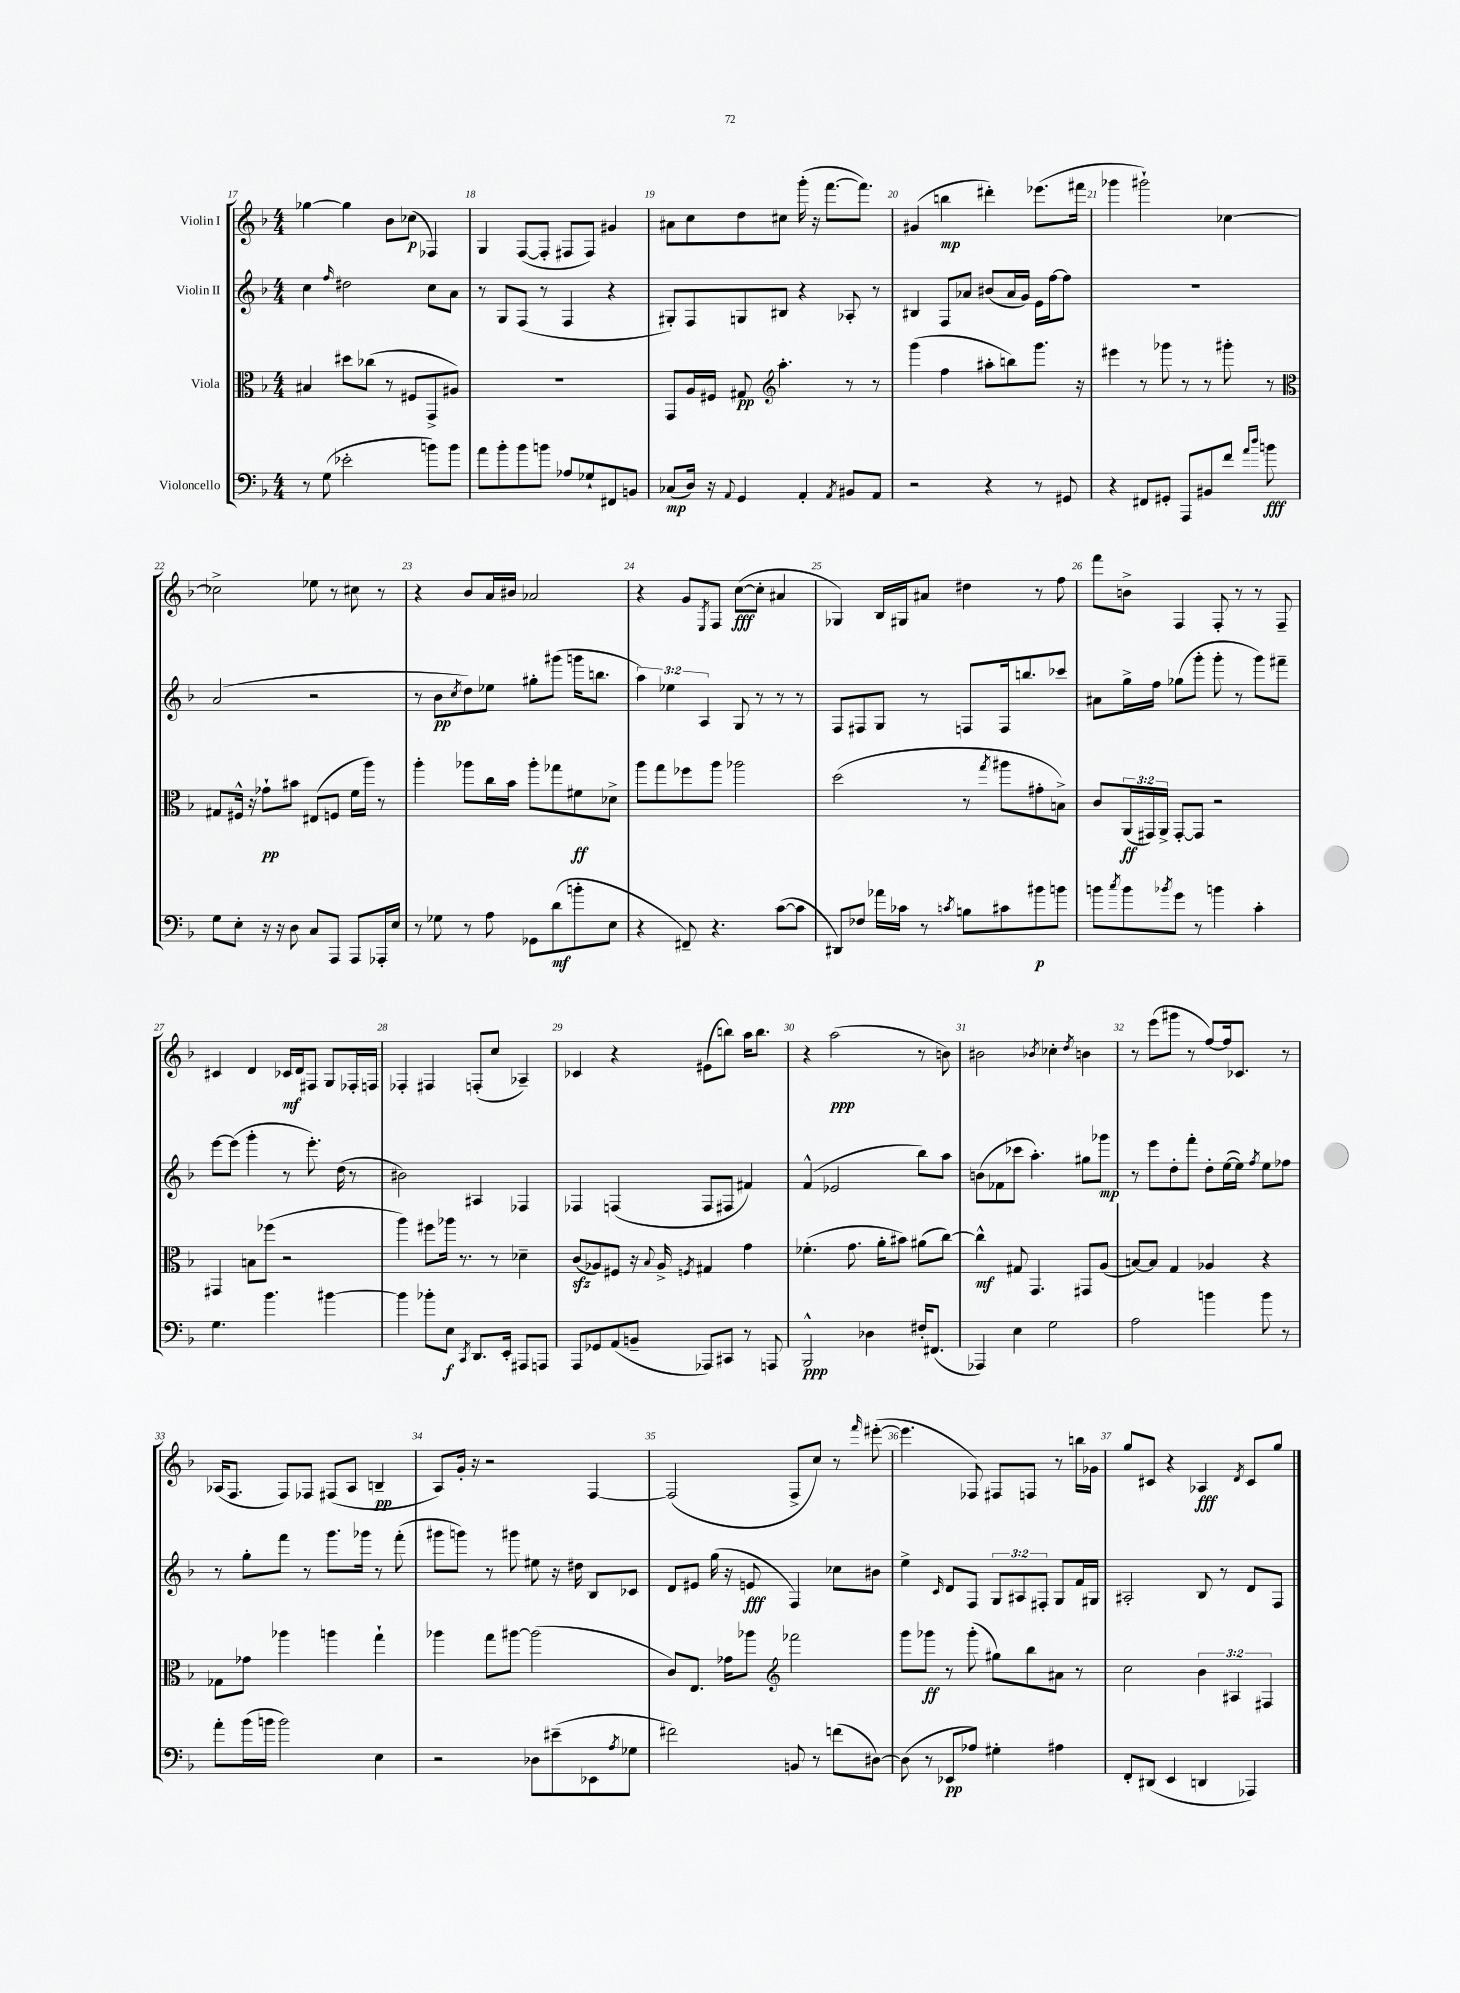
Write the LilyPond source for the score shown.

<<
\new StaffGroup <<
\new Staff = "s0" \with { instrumentName = "Violin I" } {
    \clef treble \key f \major \numericTimeSignature \time 4/4
    ges''4~ ges''4 bes'8 ces''8\p( fes4) |
    g4 f8~( f8-. fis8 fis8) gis'4 |
    ais'8 c''8 d''8 cis''8 g'''16-.( r16 f'''8.~ f'''8.) |
    gis'4( b''4\mp dis'''4-.) ees'''8.( fis'''16 |
    ges'''4 gis'''2-!) ces''4~ |
    ces''2-> ees''8 r8 cis''8 r8 |
    r4 bes'8 a'16 bis'16 aes'2 |
    r4 g'8 \acciaccatura { e8 } f8 c''8~\fff( c''8-. ais'4 |
    ges4) bes16 gis16 ais'8 dis''4 r8 f''8 |
    f'''8 b'8-> f4 f8-. r8 r8 f8-- |
    cis'4 d'4 ces'16\mf d'16 fis8 g8 fes16-. f16 |
    fes4-. fis4 f8-.( c''8 aes4--) |
    ces'4 r4 eis'8( b''8) a''16 b''8. |
    r4 a''2\ppp( r8 b'8) |
    bis'2 \acciaccatura { bes'8 } ces''4-. \acciaccatura { d''8 } b'4 |
    r8 e'''8( gis'''8 r8 f''8~) f''16 ces'8. r8 |
    aes16( f8. f8) fes8 fis8( aes8 b4--\pp |
    a8) g'16-. r16 r2 f4~ |
    f2( f8-> c''8) r8 \grace { f'''16 } eis'''8~-.( |
    eis'''4. fes8) fis8 f8 r8 b''16 ges'16 |
    g''8 cis'8 r4 aes4\fff \acciaccatura { d'8 } cis'8 g''8 \bar "|." |
}
\new Staff = "s1" \with { instrumentName = "Violin II" } {
    \clef treble \key f \major \numericTimeSignature \time 4/4 \override Staff.TupletNumber.text = #tuplet-number::calc-fraction-text
    c''4 \grace { f''16 } dis''2 c''8 a'8 |
    r8 g8 f8( r8 f4 r4 |
    gis8-.) f8 g8 bis8 r4 aes8-. r8 |
    bis4 f8 aes'8 bis'8( aes'16 g'16) e'16 f''16~ f''8 |
    R1 |
    a'2( r2 |
    r8 bes'8\pp \acciaccatura { c''8 } d''8) ees''8 gis''8-. gis'''8( g'''16 b''8. |
    \tuplet 3/2 { a''4) ees''4 a4 } g8 r8 r8 r8 |
    f8 fis8 g8 r8 f8 f16 b''8. ces'''8 |
    ais'8 g''16-> f''16 ges''8( g'''8-. g'''8-. r8 g'''8) fis'''8-- |
    e'''8~ e'''8( g'''4-. r8 e'''8.-.) d''16( r8 |
    bis'2) ais4 fes4 |
    fes4 f4( f8 fis8 fis'4) |
    f'4-^( ees'2 bes''8) a''8 |
    b'8( fes'8 ces'''8 a''4.-.) gis''8 ges'''8\mp |
    r8 e'''8 d''8-. f'''8-. d''8-. e''16~( e''16) \acciaccatura { f''8 } e''8 fes''8 |
    r8 g''8-. f'''8 r8 g'''8. ges'''16 r8 f'''8-.( |
    gis'''8 g'''8) r8 gis'''8 eis''8 r16 dis''16 bes8 ces'8 |
    d'8 eis'8 g''16( r16 e'8\fff f4) ces''8 bis'8 |
    e''4-> \grace { c'16 } d'8 f8 \tuplet 3/2 { g8 ais8 fis8-. } g8 f'16 gis16 |
    ais2-. bes8 r8 d'8 f8 \bar "|." |
}
\new Staff = "s2" \with { instrumentName = "Viola" } {
    \clef alto \key f \major \numericTimeSignature \time 4/4 \override Staff.TupletNumber.text = #tuplet-number::calc-fraction-text
    bis4 dis''8 ces''8( r8 fis8 g,8-> ais8) |
    R1 |
    g,8 a16 fis16 gis8\pp \clef treble a''4.-. r8 r8 |
    g'''4( f''4 ais''8-. b''8) g'''8. r16 |
    eis'''4 r8 ges'''8 r8 r8 gis'''8-. r8 |
    \clef alto gis8 fis16-^ r16 ges'8-!\pp bis'8 eis8( f8 f'16 a''16) r8 |
    a''4-. aes''8 c''16 bes'16 aes''8-. ges''8 fis'8\ff des'8-> |
    a''8 g''8 fes''8 a''8 aes''2 |
    d''2( r8 \acciaccatura { g''8 } ais''8 gis'8-. b8->) |
    c'8 \tuplet 3/2 { a,16\ff( gis,16) a,16-> } gis,8~-. gis,8 r2 |
    gis,4 b8 fes''8( r2 |
    a''4) fis''8 aes''16 r8. r8 des'4-- |
    c'8\sfz( aes8) fis8 r16 \appoggiatura { bes8 } aes16-> \acciaccatura { f8 } gis4 g'4 |
    fes'4.-.( g'8. a'16-. bis'8) ais'8( c''8~) |
    c''4-^\mf gis8 g,4. gis,8 a8( |
    b8~) b8 g4 aes4 r4 |
    ges8 ges'8 aes''4 a''4 g''4-! |
    aes''4 g''8 ais''8~ ais''2( |
    c'8) e8. ges'16 aes''8 \clef treble fes'''2 |
    g'''8 ges'''8\ff r8 ges'''8-.( gis''8) bes''8 ais'8 r8 |
    c''2 \tuplet 3/2 { bes'4 ais4 fis4 } \bar "|." |
}
\new Staff = "s3" \with { instrumentName = "Violoncello" } {
    \clef bass \key f \major \numericTimeSignature \time 4/4
    r8 g8( ees'2-. b'8) b'8 |
    a'8 bes'8-. bes'8 b'8 aes8 ges8-! fis,8 b,8 |
    ces8\mp( d16) r16 \appoggiatura { a,8 } g,4 a,4-. \acciaccatura { a,8 } bis,8 a,8 |
    r2 r4 r8 gis,8 |
    r4 fis,8 gis,8-. a,,8 bis,8 f'8 \grace { a'16 d''16 } b'8\fff |
    g8 e8-. r16 r16 d8 c8 a,,8 a,,8 aes,,16-. e16 |
    r8 ges8 r8 a8 ges,8 d'8\mf( b'8-. e8 |
    r4 fis,8--) r4. c'8~( c'8 |
    dis,8) fes8 aes'16 ces'16 r8 \acciaccatura { c'8 } b8 cis'8 bis'8\p b'8 |
    b'8 \acciaccatura { c''8 } b'8 \acciaccatura { bes'8 } g'8 r8 b'4 c'4-. |
    g4. bes'4. bis'4~ |
    bis'4 bes'8-. e8\f \acciaccatura { c,8 } d,8. e,16-. ais,,8 a,,8 |
    a,,8 ges,8 a,8( b,8-- aes,,8) cis,8 r8 a,,8 |
    bes,,2-^\ppp des4 fis16-. fis,8.( |
    aes,,4) e4 g2 |
    a2 b'4 b'8 r8 |
    a'8-. bes'16( b'16 b'2) e4 |
    r2 des8 eis'8--( ees,8 \acciaccatura { a8 } ges8 |
    fis'2) b,8 r8 f'8( dis8~) |
    dis8( r8 ees,8\pp aes8) gis4-. ais4 |
    f,8-. dis,8( e,4 d,4 aes,,4) \bar "|." |
}
>>
>>
\layout { \context { \Score currentBarNumber = #17 \override BarNumber.break-visibility = ##(#f #t #t) barNumberVisibility = #all-bar-numbers-visible } }
